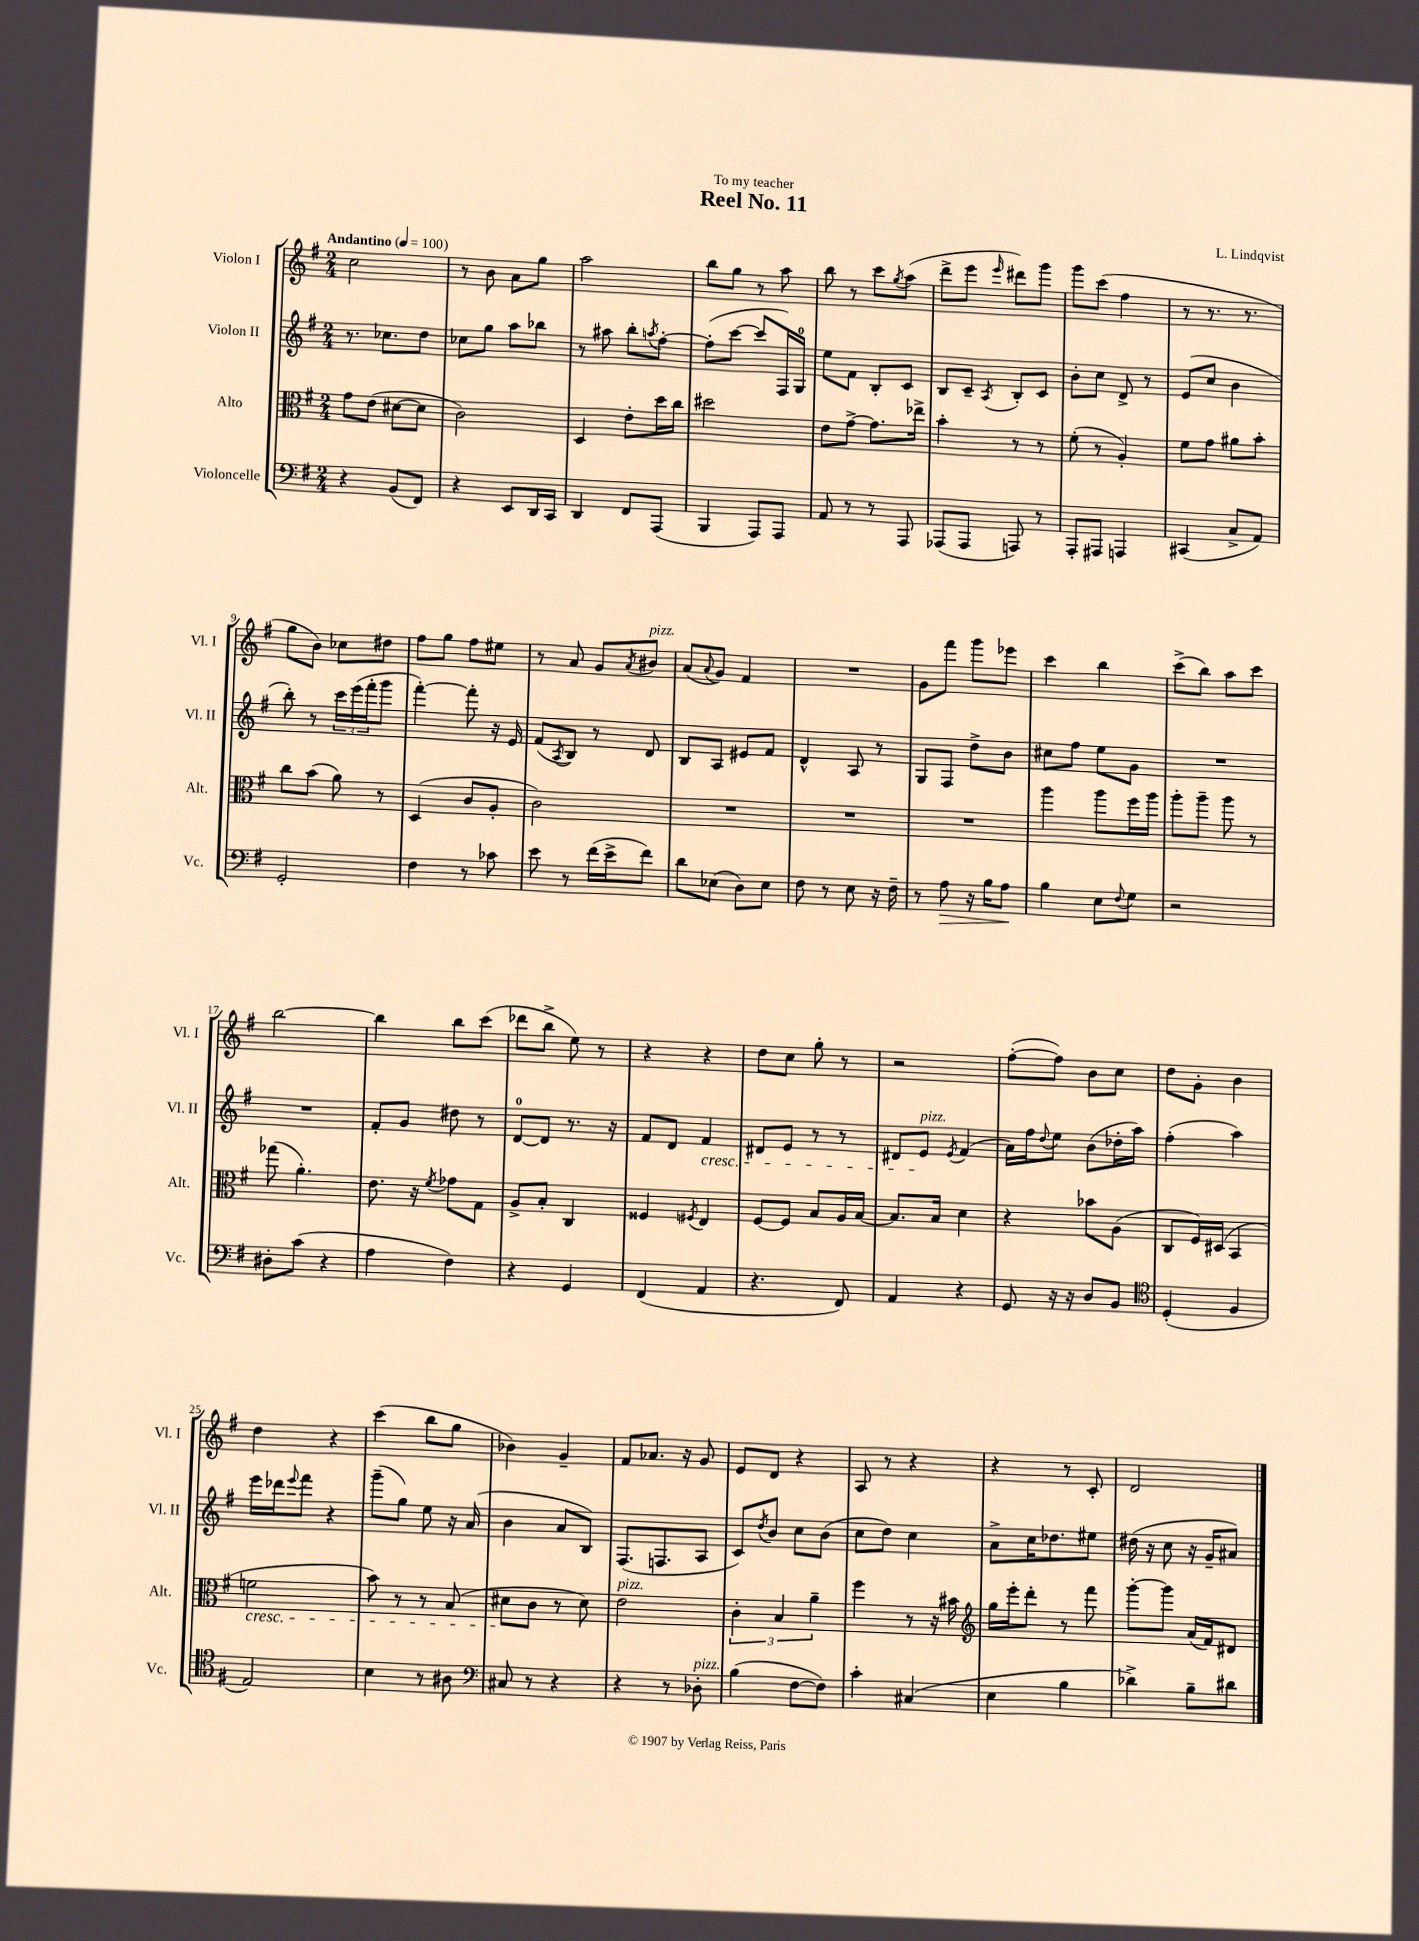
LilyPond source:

\header { title = "Reel No. 11" composer = "L. Lindqvist" dedication = "To my teacher" }
<<
\new StaffGroup <<
\new Staff = "s0" \with { instrumentName = "Violon I" shortInstrumentName = "Vl. I" } {
    \clef treble \key g \major \numericTimeSignature \time 2/4 \tempo "Andantino" 4 = 100
    c''2 |
    r8 b'8 a'8 g''8 |
    a''2 |
    b''8 g''8 r8 a''8 |
    b''8 r8 c'''8 \acciaccatura { g''8 } a''8( |
    d'''8-> e'''8 \grace { e'''16 } dis'''8) g'''8 |
    g'''8 c'''8( fis''4 |
    r8 r8. r8. |
    g''8 b'8) ces''8 dis''8 |
    fis''8 g''8 fis''8 eis''8 |
    r8 a'8 g'8 \acciaccatura { a'8 } bis'8^\markup { \italic "pizz." } |
    a'8( \appoggiatura { a'8 } g'8) fis'4 |
    R2 |
    g'8 fis'''8 g'''8 ees'''8 |
    c'''4 b''4 |
    c'''8->( b''8) a''8 c'''8 |
    b''2~ |
    b''4 b''8 c'''8( |
    des'''8 b''8-> e''8) r8 |
    r4 r4 |
    d''8 c''8 g''8-. r8 |
    r2 |
    fis''8~-.( fis''8) b'8 c''8 |
    d''8 g'8-. b'4 |
    d''4 r4 |
    c'''4( b''8 g''8 |
    bes'4) g'4-- |
    fis'8 aes'8. r16 g'8 |
    e'8 d'8 r4 |
    a8 r8 r4 |
    r4 r8 c'8-. |
    d'2 \bar "|." |
}
\new Staff = "s1" \with { instrumentName = "Violon II" shortInstrumentName = "Vl. II" } {
    \clef treble \key g \major \numericTimeSignature \time 2/4
    r8. ces''8. d''8 |
    ces''8 g''8 a''8 bes''8 |
    r8 ais''8 b''8-. \acciaccatura { a''8 } fis''8~-. |
    fis''8-.( c'''8~ c'''8 fis16) g16-0 |
    e''8 fis'8 b8-. c'8 |
    b8 c'8-- \acciaccatura { a8 } b8-. c'8 |
    b'8-. c''8 d'8-> r8 |
    e'8( c''8 b'4 |
    b''8-.) r8 \tuplet 3/2 { c'''16 e'''16( fis'''16-. } g'''8 |
    fis'''4~-.) fis'''8-. r16 e'16 |
    fis'8( \acciaccatura { a8 } b8) r8 d'8 |
    b8 a8 eis'8 fis'8 |
    d'4-^ a8 r8 |
    g8 fis8 d''8-> b'8 |
    cis''8 fis''8 e''8 g'8 |
    R2 |
    R2 |
    fis'8-. g'8 dis''8 r8 |
    d'8-0~ d'8 r8. r16 |
    fis'8 d'8 fis'4\cresc |
    dis'8 e'8 r8 r8 |
    dis'8 e'8\!^\markup { \italic "pizz." } \acciaccatura { e'8 } fis'4( |
    a'16) fis''16 \appoggiatura { d''8 } e''8 b'8( des''16-. a''16) |
    fis''4-.( a''4) |
    e'''16 des'''16 \appoggiatura { e'''8 } fis'''8 r4 |
    g'''8--( g''8) e''8 r16 a'16( |
    b'4 a'8 b8) |
    fis8.( f8. a8 |
    c'8) \acciaccatura { d''8 } b'8 c''8 b'8( |
    c''8 d''8) c''4 |
    a'8-> c''16 des''8. eis''8 |
    dis''16( r16 c''8 r16 g'16-- ais'8) \bar "|." |
}
\new Staff = "s2" \with { instrumentName = "Alto" shortInstrumentName = "Alt." } {
    \clef alto \key g \major \numericTimeSignature \time 2/4
    g'8 e'8( dis'8~ dis'8 |
    c'2) |
    d4 e'8-. d''16 c''16 |
    dis''2 |
    e'8 g'8~-> g'8. ees''16-> |
    b'4-. r8 r8 |
    fis'8-.( r8 a4-.) |
    fis'8 g'8 ais'8 b'8-. |
    c''8 b'8( a'8) r8 |
    d4( c'8 a8-. |
    c'2) |
    R2 |
    R2 |
    R2 |
    a''4 a''8 fis''16 a''16 |
    a''8-. a''8-- a''8 r8 |
    ges''8( a'4.-.) |
    e'8. r16 \acciaccatura { fis'8 } ges'8 g8 |
    a8-> b8-. c4 |
    fisis4 \acciaccatura { fis8 } e4 |
    fis8~ fis8 b8 a16 b16~ |
    b8. b16 d'4 |
    r4 bes'8 a8( |
    c8 fis16) dis16( b,4 |
    f'2\cresc |
    b'8) r8 r8 b8( |
    dis'8\! c'8 r8 dis'8) |
    e'2^\markup { \italic "pizz." } |
    \tuplet 3/2 { c'4-. b4 a'4-- } |
    fis''4 r8 r16 bis'16 |
    \clef treble g''16 e'''16-. d'''8-. r8 fis'''8 |
    g'''8~-. g'''8 a'16( fis'16) dis'8 \bar "|." |
}
\new Staff = "s3" \with { instrumentName = "Violoncelle" shortInstrumentName = "Vc." } {
    \clef bass \key g \major \numericTimeSignature \time 2/4
    r4 b,8( fis,8) |
    r4 e,8 d,16 c,16 |
    d,4 fis,8 a,,8( |
    b,,4 a,,8) a,,8 |
    a,8 r8 r8 a,,8 |
    aes,,8( aes,,8 a,,8) r8 |
    a,,8-. ais,,8 a,,4 |
    cis,4( c8-> a,8) |
    g,2-. |
    fis4 r8 ces'8 |
    e'8 r8 fis'16( e'16-> fis'8) |
    d'8 ees8( d8) ees8 |
    fis8 r8 e8 r16 fis16-- |
    r8 a8\> r16 b16 a8\! |
    b4 e8 \appoggiatura { fis8 } g8 |
    r2 |
    dis8-. c'8( r4 |
    a4 fis4) |
    r4 g,4 |
    fis,4( a,4 |
    r4. fis,8) |
    a,4 r4 |
    g,8 r16 r16 d8 b,8 |
    \clef tenor d4-.( fis4 |
    e2) |
    b4 r8 ais8 |
    \clef bass cis8 r8 r4 |
    r4 r8 des8-.^\markup { \italic "pizz." } |
    b4( fis8~ fis8) |
    c'4-. cis4( |
    e4 b4 |
    des'4->) b8-- dis'8 \bar "|." |
}
>>
>>
